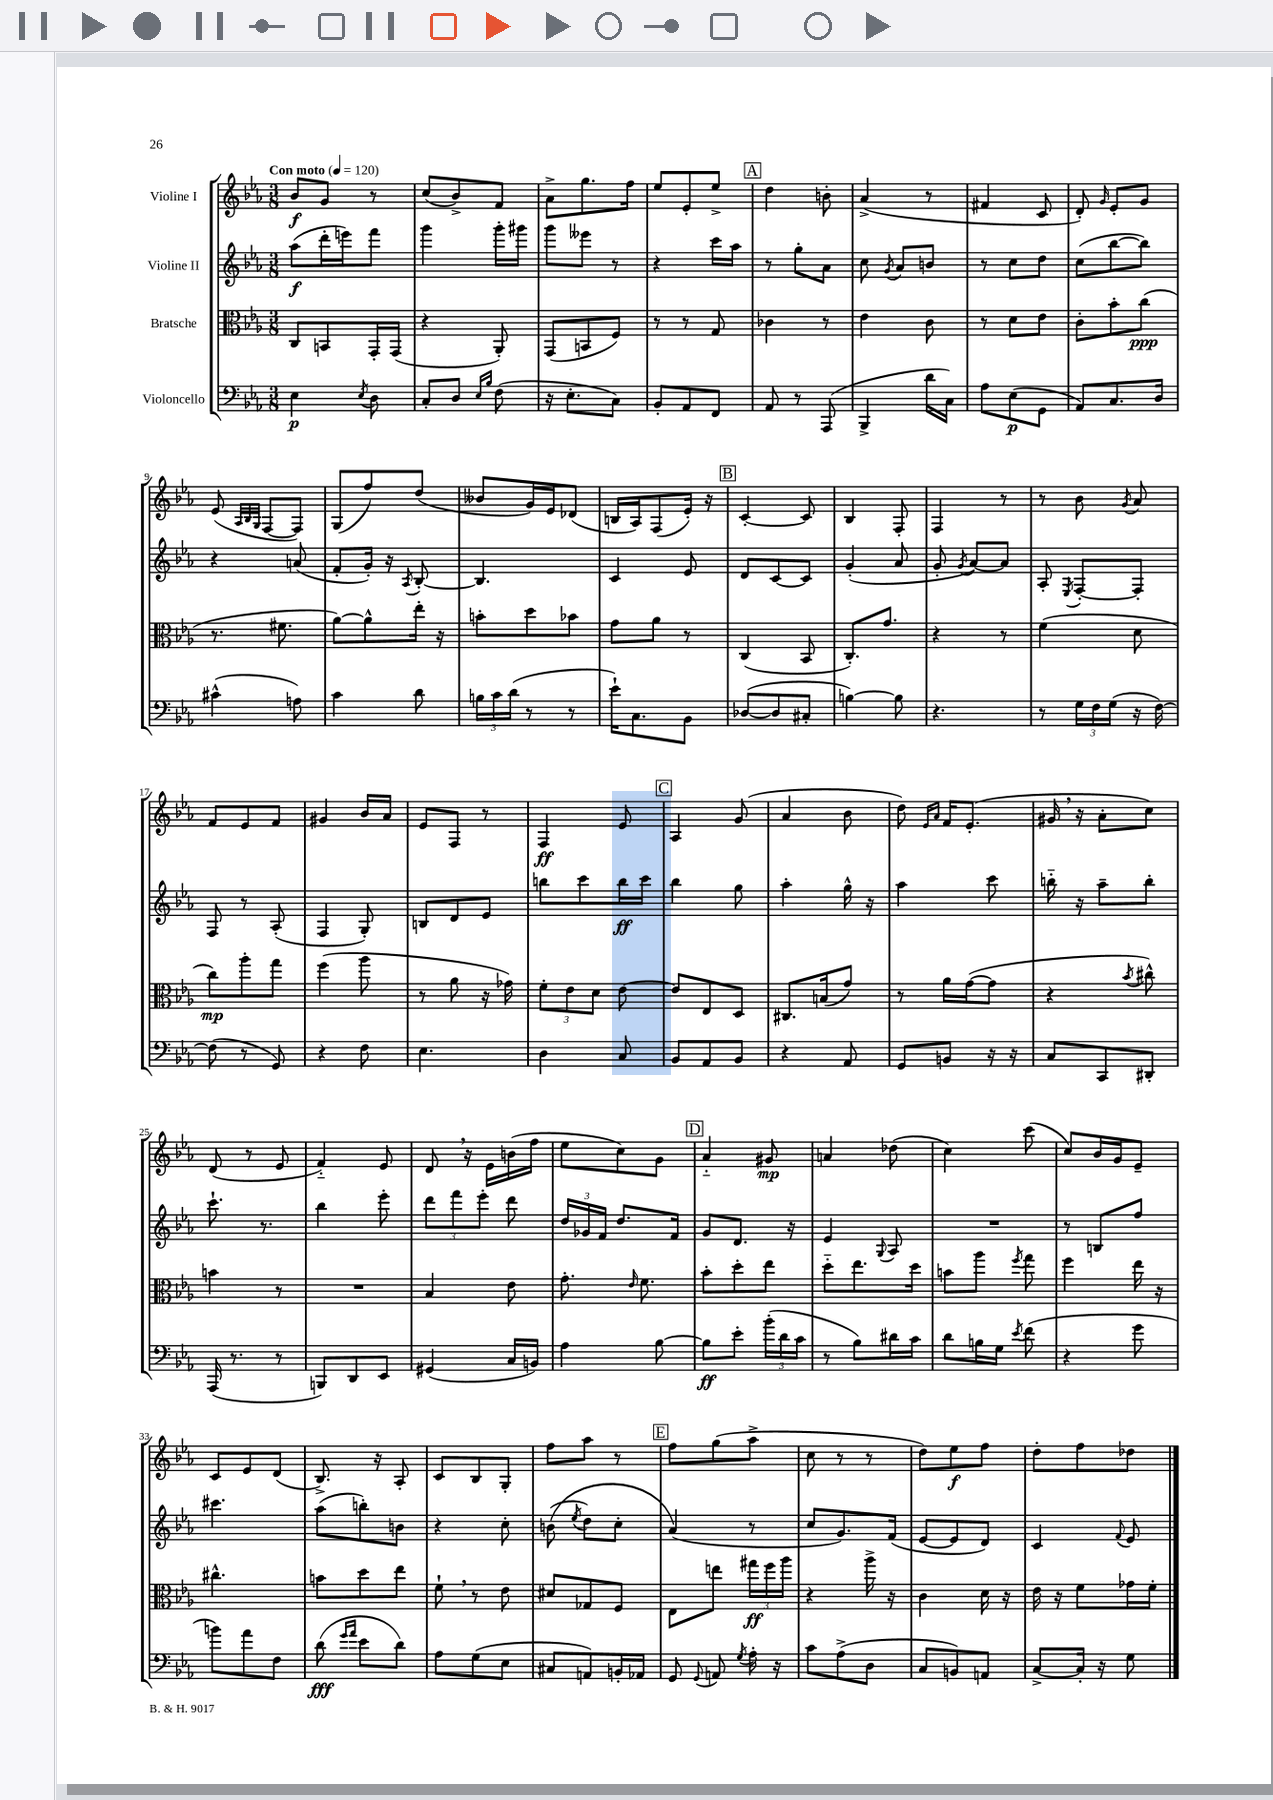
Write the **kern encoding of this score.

**kern	**dynam	**kern	**dynam	**kern	**dynam	**kern	**dynam
*part4	*part4	*part3	*part3	*part2	*part2	*part1	*part1
*staff4	*staff4	*staff3	*staff3	*staff2	*staff2	*staff1	*staff1
*I"Violoncello	*	*I"Bratsche	*	*I"Violine II	*	*I"Violine I	*
*clefF4	*	*clefC3	*	*clefG2	*	*clefG2	*
*k[b-e-a-]	*	*k[b-e-a-]	*	*k[b-e-a-]	*	*k[b-e-a-]	*
*M3/8	*	*M3/8	*	*M3/8	*	*M3/8	*
*MM120	*	*MM120	*	*MM120	*	*MM120	*
=1	=1	=1	=1	=1	=1	=1	=1
!	!	!	!	!	!	!LO:TX:a:B:t=Con moto	!
4E-\	p	8C/L	.	(8aa-\L	f	8b-/L	f
.	.	8BBn/	.	16ddd'\L	.	8g/J	.
.	.	.	.	16eeen\J)	.	.	.
8qE-/	.	.	.	.	.	.	.
8D\	.	16GG'/L	.	8fff\J	.	8r	.
.	.	(16GG/JJ	.	.	.	.	.
=2	=2	=2	=2	=2	=2	=2	=2
8C'/L	.	4r	.	4ggg\	.	(8cc/L	.
8D/J	.	.	.	.	.	8b-^/)	.
16qqE-/LL	.	.	.	.	.	.	.
16qqB-/JJ	.	.	.	.	.	.	.
(8F\	.	8AA-'/)	.	16ggg'\LL	.	8f/J	.
.	.	.	.	16ggg#X\JJ	.	.	.
=3	=3	=3	=3	=3	=3	=3	=3
16r	.	(8GG/L	.	8ggg\L	.	8a-^\L	.
8.E-'\L	.	.	.	.	.	.	.
.	.	8BBn/	.	8eee--X\J	.	8.gg\	.
8C\J)	.	8F/J)	.	8r	.	.	.
.	.	.	.	.	.	16ff\Jk	.
=4	=4	=4	=4	=4	=4	=4	=4
8BB-'/L	.	8r	.	4r	.	8ee-/L	.
8AA-/	.	8r	.	.	.	8e-'/	.
8FF/J	.	8G/	.	16ccc\LL	.	8ee-^/J	.
.	.	.	.	16aa-\JJ	.	.	.
!!LO:REH:place=s1:t=A
=5	=5	=5	=5	=5	=5	=5	=5
8AA-/	.	4c-X\	.	8r	.	4dd\	.
8r	.	.	.	8gg'\L	.	.	.
(8AAA-/	.	8r	.	8a-\J	.	8bn'\	.
=6	=6	=6	=6	=6	=6	=6	=6
4BBB-^/	.	4e-\	.	8cc\	.	(4a-^/	.
.	.	.	.	8qg/	.	.	.
.	.	.	.	8a-/L	.	.	.
16d\LL	.	8c\	.	8bn/J	.	8r	.
16C\JJ)	.	.	.	.	.	.	.
=7	=7	=7	=7	=7	=7	=7	=7
8A-\L	.	8r	.	8r	.	4f#X/	.
(8E-\	p	8d\L	.	8cc\L	.	.	.
8GG\J	.	8e-\J	.	8dd\J	.	8c/	.
=8	=8	=8	=8	=8	=8	=8	=8
8AA-/L)	.	8c'\L	.	(8cc\L	.	8d'/)	.
.	.	.	.	.	.	16qqg/	.
8.C/	.	8b-'\	.	[8bb-\	.	8e-'/L	.
.	.	(8cc\J	ppp	8bb-\J])	.	8g/J	.
16D/Jk	.	.	.	.	.	.	.
!!LO:LB:g=z
=9	=9	=9	=9	=9	=9	=9	=9
(4c#X^^\	.	8.r	.	4r	.	(8e-/	.
.	.	.	.	.	.	32qqA-/LLL	.
.	.	.	.	.	.	32qqB-/	.
.	.	.	.	.	.	32qqG/JJJ	.
.	.	.	.	.	.	[8F/L	.
.	.	8.f#X\	.	.	.	.	.
8An\)	.	.	.	(8an/	.	8F/J])	.
=10	=10	=10	=10	=10	=10	=10	=10
4c\	.	[8a-\L)	.	8f'/L	.	(8G/L	.
.	.	8a-^^\]	.	16g'/Jk)	.	8ff/)	.
.	.	.	.	16r	.	.	.
.	.	.	.	8qA-/	.	.	.
8d\	.	16ee-'\Jk	.	[8B-'/	.	(8dd/J	.
.	.	16r	.	.	.	.	.
=11	=11	=11	=11	=11	=11	=11	=11
24Bn\LL	.	8bn'\L	.	4.B-/]	.	8b--X/L	.
24c\	.	.	.	.	.	.	.
(24d\JJ	.	.	.	.	.	.	.
8r	.	8dd\	.	.	.	16g/L)	.
.	.	.	.	.	.	16e-/J	.
8r	.	8b-X\J	.	.	.	(8d-X/J	.
=12	=12	=12	=12	=12	=12	=12	=12
16e-`\KL)	.	8g\L	.	4c/	.	16Bn/LL	.
8.C\	.	.	.	.	.	16A-/J)	.
.	.	8a-\J	.	.	.	(8F/	.
8BB-\J	.	8r	.	8e-/	.	16e-'/Jk)	.
.	.	.	.	.	.	16r	.
!!LO:REH:place=s1:t=B
=13	=13	=13	=13	=13	=13	=13	=13
([8D-X/L	.	(4C/	.	8d/L	.	[4c'/	.
8D-/]	.	.	.	[8c/	.	.	.
8C#X'/J	.	8BB-/	.	8c/J]	.	8c/]	.
=14	=14	=14	=14	=14	=14	=14	=14
[4Bn\)	.	8.C'/L)	.	(4g'/	.	4B-/	.
.	.	8.g/J	.	.	.	.	.
8B\]	.	.	.	8a-/	.	8F'/	.
=15	=15	=15	=15	=15	=15	=15	=15
4.r	.	4r	.	8g'/	.	4F/	.
.	.	.	.	8qg/	.	.	.
.	.	.	.	[8a-/L)	.	.	.
.	.	8r	.	8a-/J]	.	8r	.
=16	=16	=16	=16	=16	=16	=16	=16
8r	.	(4f\	.	8A-'/	.	8r	.
.	.	.	.	8qE-/	.	.	.
24G\LL	.	.	.	[8F'/L	.	8b-\	.
24F\	.	.	.	.	.	.	.
(24G\JJ	.	.	.	.	.	.	.
.	.	.	.	.	.	8qg/	.
16r	.	8d\	.	8F'/J]	.	8a-/	.
[16F\)	.	.	.	.	.	.	.
!!LO:LB:g=z
=17	=17	=17	=17	=17	=17	=17	=17
(8F\]	.	8cc\L)	mp	8F/	.	8f/L	.
8r	.	8aa-'\	.	8r	.	8e-/	.
8GG/)	.	8gg\J	.	(8A-'/	.	8f/J	.
=18	=18	=18	=18	=18	=18	=18	=18
4r	.	(4ff\	.	4F/	.	4g#X/	.
8F\	.	8aa-\	.	8G'/)	.	16b-/LL	.
.	.	.	.	.	.	16a-/JJ	.
=19	=19	=19	=19	=19	=19	=19	=19
4.E-\	.	8r	.	8Bn/L	.	8e-/L	.
.	.	8a-\	.	8d/	.	8F/J	.
.	.	16r	.	8e-/J	.	8r	.
.	.	16g-X\)	.	.	.	.	.
=20	=20	=20	=20	=20	=20	=20	=20
4D\	.	12f'\L	.	8bbn\L	.	4F/	ff
.	.	12e-\	.	.	.	.	.
.	.	.	.	8ccc\	.	.	.
.	.	12d\J	.	.	.	.	.
8C/	.	[8e-\	.	16bb\L	ff	8e-/	.
.	.	.	.	16ccc\JJ	.	.	.
!!LO:REH:place=s1:t=C
=21	=21	=21	=21	=21	=21	=21	=21
8BB-/L	.	8e-/L]	.	4bb-\	.	4A-/	.
8AA-/	.	8E-/	.	.	.	.	.
8BB-/J	.	8D/J	.	8gg\	.	(8g/	.
=22	=22	=22	=22	=22	=22	=22	=22
4r	.	8.C#X/L	.	4aa-'\	.	4a-/	.
.	.	(16Bn/k	.	.	.	.	.
8AA-/	.	8g/J)	.	16gg^^\	.	8b-\	.
.	.	.	.	16r	.	.	.
=23	=23	=23	=23	=23	=23	=23	=23
8GG/L	.	8r	.	4aa-\	.	8dd\)	.
.	.	.	.	.	.	16qqe-/LL	.
.	.	.	.	.	.	16qqa-/JJ	.
8BBn/J	.	16a-\LL	.	.	.	16f/KL	.
.	.	([16g\J	.	.	.	(8.e-'/J	.
16r	.	8g\J]	.	8ccc\	.	.	.
16r	.	.	.	.	.	.	.
=24	=24	=24	=24	=24	=24	=24	=24
8C/L	.	4r	.	16bbn\	.	16g#X,/	.
.	.	.	.	16r	.	16r	.
8CC/	.	.	.	8aa-~\L	.	8a-'\L	.
.	.	8qb-/	.	.	.	.	.
8DD#X'/J	.	8cc#X^^\)	.	8bb'\J	.	8cc\J)	.
!!LO:LB:g=z
=25	=25	=25	=25	=25	=25	=25	=25
(16AAA-/	.	4bn\	.	8.ccc`\	.	(8d/	.
8.r	.	.	.	.	.	.	.
.	.	.	.	.	.	8r	.
.	.	.	.	8.r	.	.	.
8r	.	8r	.	.	.	8e-/	.
=26	=26	=26	=26	=26	=26	=26	=26
8BBBn/L)	.	4.r	.	4bb-\	.	4f/)	.
8DD/	.	.	.	.	.	.	.
8EE-/J	.	.	.	8eee-'\	.	8e-/	.
=27	=27	=27	=27	=27	=27	=27	=27
(4GG#X/	.	4B-/	.	12ddd\L	.	8d,/	.
.	.	.	.	12fff\	.	.	.
.	.	.	.	.	.	16r	.
.	.	.	.	12eee-'\J	.	.	.
.	.	.	.	.	.	16e-\LL	.
16C/LL	.	8e-\	.	8ddd\	.	(16bn\	.
16BBn/JJ)	.	.	.	.	.	16ff\JJ	.
=28	=28	=28	=28	=28	=28	=28	=28
4A-\	.	8.g'\	.	24dd/LL	.	8ee-\L	.
.	.	.	.	24g-X/	.	.	.
.	.	.	.	24f/JJ	.	.	.
.	.	.	.	8.dd/L	.	8cc\)	.
.	.	16qqe-/	.	.	.	.	.
.	.	8.f\	.	.	.	.	.
[8B-\	.	.	.	.	.	8g\J	.
.	.	.	.	16f/Jk	.	.	.
!!LO:REH:place=s1:t=D
=29	=29	=29	=29	=29	=29	=29	=29
8B-\L]	ff	8b-'\L	.	8g/L	.	4a-/	.
8e-'\J	.	8dd'\	.	8.d/J	.	.	.
(24b-'\LL	.	8ee-\J	.	.	.	8g#X/	mp
24d\	.	.	.	.	.	.	.
.	.	.	.	16r	.	.	.
24c\JJ	.	.	.	.	.	.	.
=30	=30	=30	=30	=30	=30	=30	=30
8r	.	8dd\L	.	4e-/	.	4an/	.
8B-\L)	.	8.ee-\	.	.	.	.	.
.	.	.	.	8qqG/	.	.	.
16d#X\L	.	.	.	8A-/	.	(8dd-X\	.
16c\JJ	.	16dd\Jk	.	.	.	.	.
=31	=31	=31	=31	=31	=31	=31	=31
8d\L	.	8bn\L	.	4.r	.	4cc\)	.
16Bn\L	.	8aa-\J	.	.	.	.	.
16G\JJ	.	.	.	.	.	.	.
8qe-/	.	8qff/	.	.	.	.	.
(8f\	.	8gg\	.	.	.	(8ccc\	.
=32	=32	=32	=32	=32	=32	=32	=32
4r	.	4ff\	.	8r	.	8cc/L)	.
.	.	.	.	8Bn/L	.	16b-/L	.
.	.	.	.	.	.	16g/J	.
8g\	.	16ee-\	.	8ff/J	.	8e-~/J	.
.	.	16r	.	.	.	.	.
!!LO:LB:g=z
=33	=33	=33	=33	=33	=33	=33	=33
8bn\L)	.	4.cc#X^^\	.	4.ccc#X\	.	8c/L	.
8a-\	.	.	.	.	.	8e-/	.
8F\J	.	.	.	.	.	(8d/J	.
=34	=34	=34	=34	=34	=34	=34	=34
(8d\	fff	8bn\L	.	(8aa-\L	.	8.B-^/)	.
16qqg/LL	.	.	.	.	.	.	.
16qqa-/JJ	.	.	.	.	.	.	.
8e-\L	.	8dd\	.	8bbn'\)	.	.	.
.	.	.	.	.	.	16r	.
8d\J)	.	8ee-\J	.	8bn\J	.	8A-'/	.
=35	=35	=35	=35	=35	=35	=35	=35
8A-\L	.	8f`,\	.	4r	.	8c/L	.
(8G\	.	8r	.	.	.	8B-/	.
8E-\J	.	8e-\	.	8cc'\	.	8G'/J	.
=36	=36	=36	=36	=36	=36	=36	=36
8C#X/L	.	8d#X/L	.	((8bn\	.	8ff\L	.
.	.	.	.	8qee-/	.	.	.
8AAn/)	.	8G-X/	.	8dd\L)	.	8aa-\J	.
16BBn'/L	.	8F/J	.	8cc'\J	.	8r	.
16AA-X/JJ	.	.	.	.	.	.	.
!!LO:REH:place=s1:t=E
=37	=37	=37	=37	=37	=37	=37	=37
8GG/	.	8E-\L	.	(4a-/)	.	8ff\L	.
8qqGG/	.	.	.	.	.	.	.
8AAn/	.	8een\J	.	.	.	(8gg\	.
8qG/	.	.	.	.	.	.	.
16A-'\	.	24gg#X\LL	ff	8r	.	8aa-^\J	.
.	.	24ff\	.	.	.	.	.
16r	.	.	.	.	.	.	.
.	.	24aa-\JJ	.	.	.	.	.
=38	=38	=38	=38	=38	=38	=38	=38
8c\L	.	4r	.	8cc/L	.	8cc\	.
(8A-^\	.	.	.	8.g/)	.	8r	.
8D\J	.	16aa-^\	.	.	.	8r	.
.	.	16r	.	(16f/Jk	.	.	.
=39	=39	=39	=39	=39	=39	=39	=39
8C/L	.	4c\	.	[8e-/L	.	8dd\L)	.
8BBn/)	.	.	.	8e-/]	.	8ee-\	f
8AAn/J	.	16d\	.	8d/J)	.	8ff\J	.
.	.	16r	.	.	.	.	.
=40	=40	=40	=40	=40	=40	=40	=40
[8C^/L	.	16e-\	.	4c/	.	8dd'\L	.
.	.	16r	.	.	.	.	.
16C'/Jk]	.	8f\L	.	.	.	8ff\	.
16r	.	.	.	.	.	.	.
.	.	.	.	8qqf/	.	.	.
8G\	.	16g-X\L	.	8e-/	.	8dd-X\J	.
.	.	16f'\JJ	.	.	.	.	.
==	==	==	==	==	==	==	==
*-	*-	*-	*-	*-	*-	*-	*-
